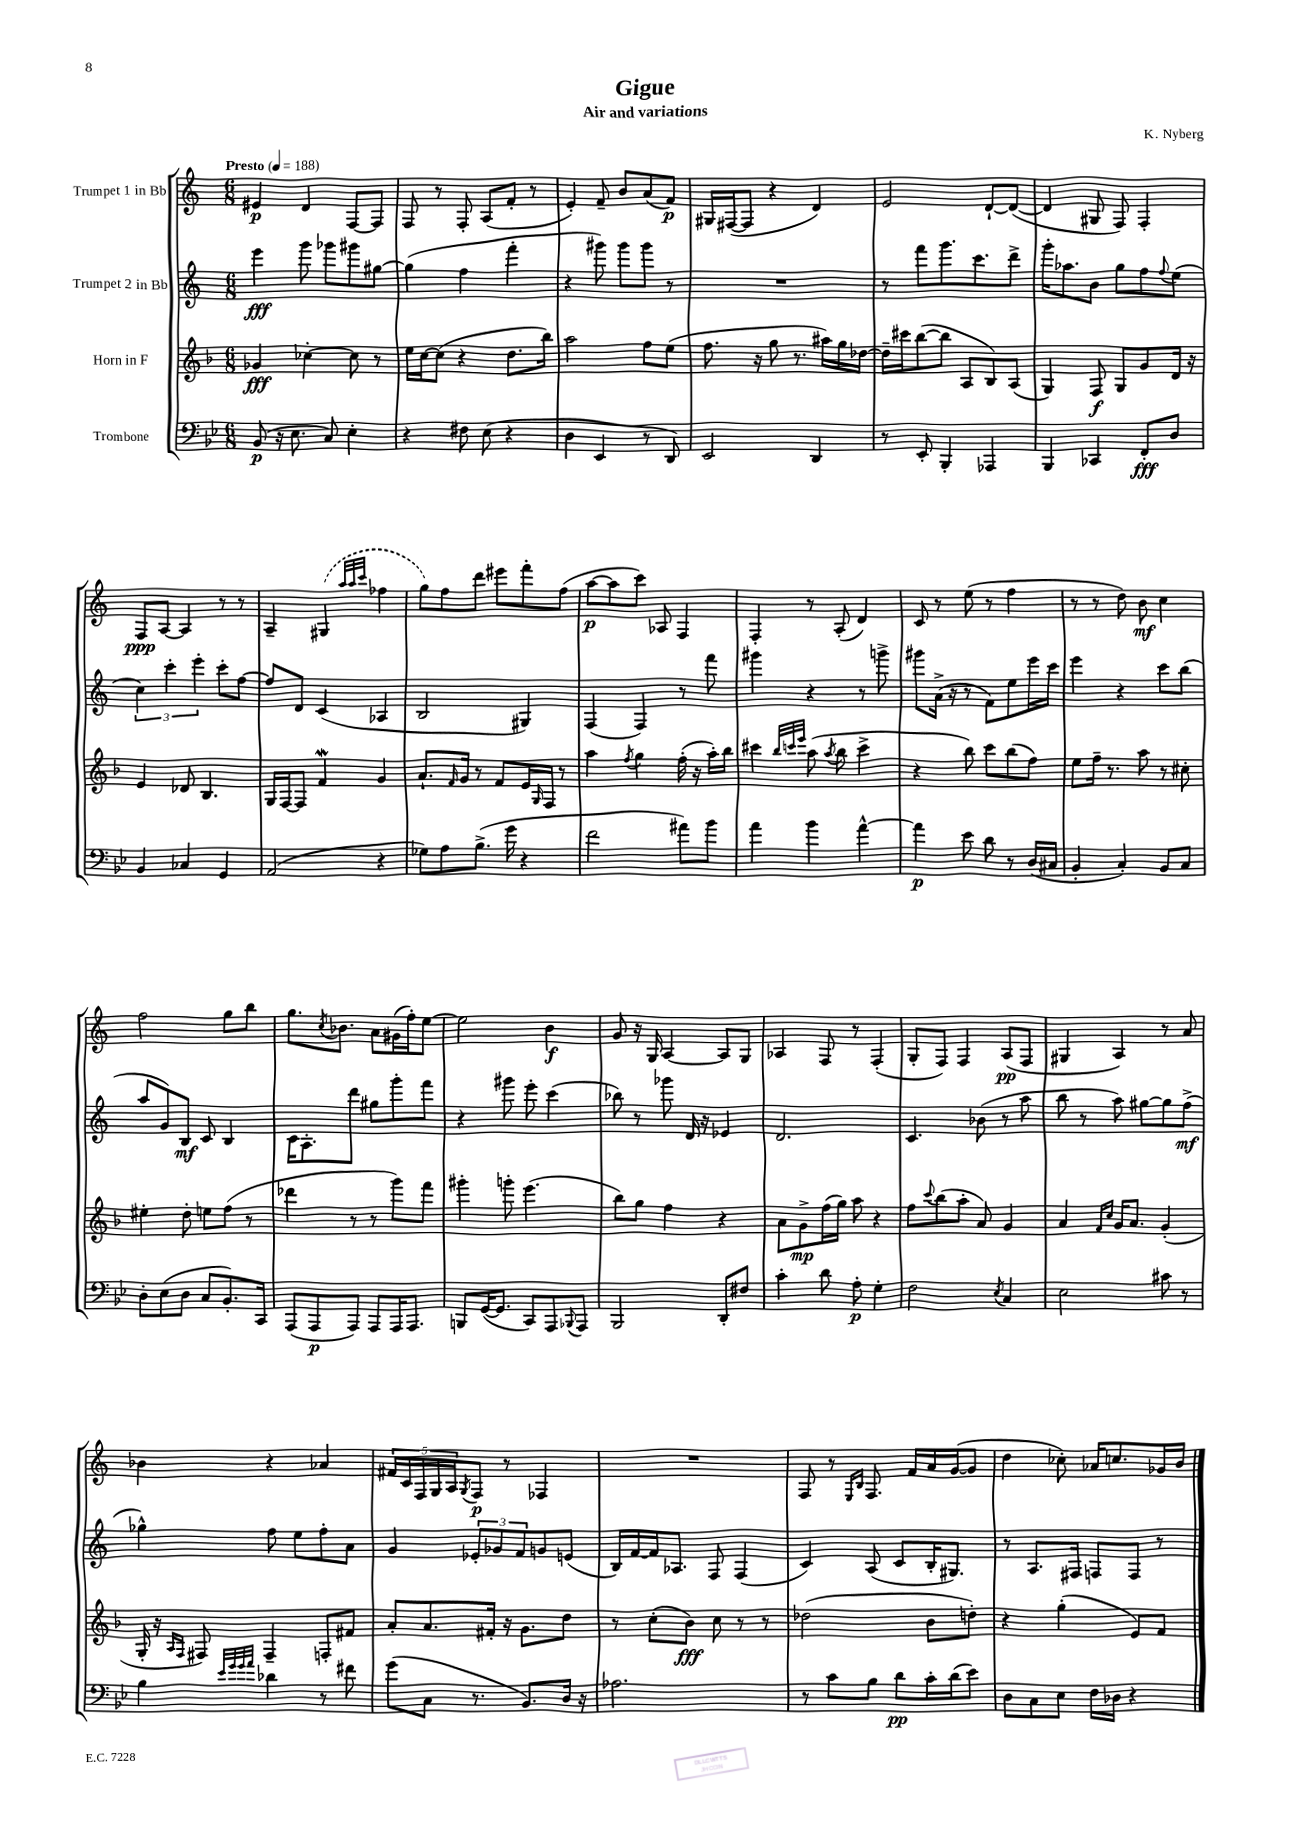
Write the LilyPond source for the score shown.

\header { title = "Gigue" composer = "K. Nyberg" subtitle = "Air and variations" }
<<
\new StaffGroup <<
\new Staff = "s0" \with { instrumentName = "Trumpet 1 in Bb" } {
    \clef treble \key c \major \numericTimeSignature \time 6/8 \tempo "Presto" 4 = 188
    eis'4\p d'4 f8~ f8 |
    f8 r8 f8-. a8( f'8-. r8 |
    e'4-.) f'8-- b'8 a'8( f'8\p) |
    gis16 fis16~( fis8 r4 d'4) |
    e'2 d'8~-! d'8~( |
    d'4 gis8 f8) f4-. |
    f8\ppp a8~ a4 r8 r8 |
    a4-- \once \slurDashed gis4( \grace { a''32 a''32 c'''32 } fes''4 |
    g''8) f''8 d'''8 eis'''8 f'''8-. f''8( |
    a''8~\p a''8 c'''8) aes8 f4 |
    f4-. r8 a8-.( d'4) |
    c'8 r8 e''8( r8 f''4 |
    r8 r8 d''8) b'8\mf c''4 |
    f''2 g''8 b''8 |
    g''8. \acciaccatura { c''8 } bes'8. a'8 gis'16( f''16-.) e''8~ |
    e''2 b'4\f |
    g'8 r16 g16 a4~ a8 g8 |
    aes4 f8 r8 f4-.( |
    g8-. f8) f4 a8\pp( f8 |
    gis4 a4) r8 a'8 |
    bes'4 r4 aes'4 |
    \tuplet 5/4 { fis'16 c'16 f16 g16 a16 } \acciaccatura { g8 } f8\p r8 fes4 |
    R2. |
    f8 r8 \grace { e16 b16 } f8. f'16 a'16 g'16~( g'8 |
    d''4 ces''8-.) aes'16 c''8. ges'16 b'16 \bar "|." |
}
\new Staff = "s1" \with { instrumentName = "Trumpet 2 in Bb" } {
    \clef treble \key c \major \numericTimeSignature \time 6/8
    e'''4\fff g'''8 ges'''8 gis'''8 gis''8~ |
    gis''4( f''4 f'''4-. |
    r4 gis'''8) gis'''8 gis'''8 r8 |
    R2. |
    r8 f'''8 g'''8. c'''8. d'''8-> |
    g'''16-. aes''8. b'8 g''8 f''8 \appoggiatura { f''8 } e''8( |
    \tuplet 3/2 { c''4) c'''4-. e'''4-. } c'''8-. f''8~ |
    f''8 d'8 c'4( aes4 |
    b2 gis4) |
    f4( f4) r8 f'''8 |
    gis'''4 r4 r8 g'''8-> |
    gis'''8 a'16->( r16 r8 f'8) e''8 e'''16 c'''16 |
    e'''4 r4 c'''8 b''8( |
    a''8 g'8) b8\mf c'8 b4 |
    c'16 a8.-. d'''8 gis''8 g'''8-. f'''8 |
    r4 gis'''8 e'''8-. c'''4( |
    bes''8) r8 ges'''8 d'16 r16 ees'4 |
    d'2. |
    c'4. bes'8( r8 a''8 |
    b''8 r8 a''8) gis''8~ gis''8 f''8->\mf( |
    ges''4-^) f''8 e''8 f''8-. a'8 |
    g'4 \tuplet 3/2 { ees'8-. ges'8 f'8 } g'8 e'8( |
    b16) f'16~ f'16 aes8. f8 f4( |
    c'4) a8( c'8 b16-. gis8.) |
    r8 a8. fis16 f8 f8 r8 \bar "|." |
}
\new Staff = "s2" \with { instrumentName = "Horn in F" } {
    \clef treble \key f \major \numericTimeSignature \time 6/8
    ges'4\fff ces''4~-. ces''8 r8 |
    e''16 c''16~ c''8( r4 d''8. bes''16) |
    a''2 f''8 e''8( |
    f''8. r16 g''8 r8. ais''16) g''16 des''16~ |
    des''16-- cis'''16 bes''8~( bes''8 a8 bes8) a8( |
    g4) f8\f g8 g'8 d'16 r16 |
    e'4 des'8 bes4. |
    g16 f16~ f8 f'4\mordent g'4 |
    a'8.-! \grace { f'16 } g'16 r8 f'8 e'16 \grace { g16 } f16 r8 |
    a''4 \acciaccatura { f''8 } g''4 f''16-.( r16 a''16-.) bes''16 |
    cis'''4 \grace { bes''32 c'''32 e'''32 } a''8( \acciaccatura { a''8 } bes''8 c'''4-> |
    r4 bes''8) c'''8 bes''8( f''8) |
    e''8 f''16-- r8. a''8 r8 cis''8-. |
    eis''4-. d''8-. e''8 f''8( r8 |
    des'''4 r8 r8 g'''8) f'''8 |
    gis'''4-. g'''8-. e'''4.( |
    bes''8) g''8 f''4 r4 |
    a'8 g'8->\mp f''16( g''16) a''8 r4 |
    f''8 \appoggiatura { c'''8 } bes''8( a''8-. a'8) g'4 |
    a'4 \grace { f'16 c''16 } g'16 a'8. g'4-.( |
    g16-. r16 \grace { a16 f16 } fis8) fis4-- f8-. fis'8 |
    a'8-. a'8. fis'16-. r16 g'8. d''8 |
    r8 c''8-.( bes'8\fff) c''8 r8 r8 |
    des''2( bes'8 d''8-.) |
    r4 g''4-.( e'8) f'8 \bar "|." |
}
\new Staff = "s3" \with { instrumentName = "Trombone" } {
    \clef bass \key bes \major \numericTimeSignature \time 6/8
    bes,8\p( r16 ees8. c8) ees4-. |
    r4 fis8 ees8( r4 |
    d4 ees,4 r8 d,8) |
    ees,2 d,4 |
    r8 ees,8-. bes,,4-. aes,,4 |
    bes,,4 ces,4 f,8-.\fff d8 |
    bes,4 ces4 g,4 |
    a,2( r4 |
    ges8) a8 bes8.->( g'16 r4 |
    f'2 ais'8) bes'8 |
    a'4 bes'4 a'4~-^ |
    a'4\p ees'8 d'8 r8 d16( cis16 |
    bes,4-. c4-.) bes,8 c8 |
    d8-. ees8( d8 c8 bes,8.-.) c,16 |
    a,,8( a,,8\p a,,8) a,,8 a,,16 a,,8. |
    b,,8 g,16~( g,8. c,8) a,,8 \appoggiatura { bes,,8 } a,,8 |
    bes,,2 d,8-. fis8 |
    c'4-. d'8 a8-.\p g4-. |
    f2 \acciaccatura { ees8 } c4 |
    ees2 cis'8 r8 |
    bes4 \grace { ees'32 g'32 g'32 a'32 } des'4 r8 fis'8 |
    g'8( c8 r8. bes,8.) d16 r16 |
    aes2. |
    r8 c'8 bes8 d'8\pp c'16-. d'16( ees'8) |
    d8 c8 ees8 f16 des16 r4 \bar "|." |
}
>>
>>
\layout { \context { \Score \remove "Bar_number_engraver" } }
